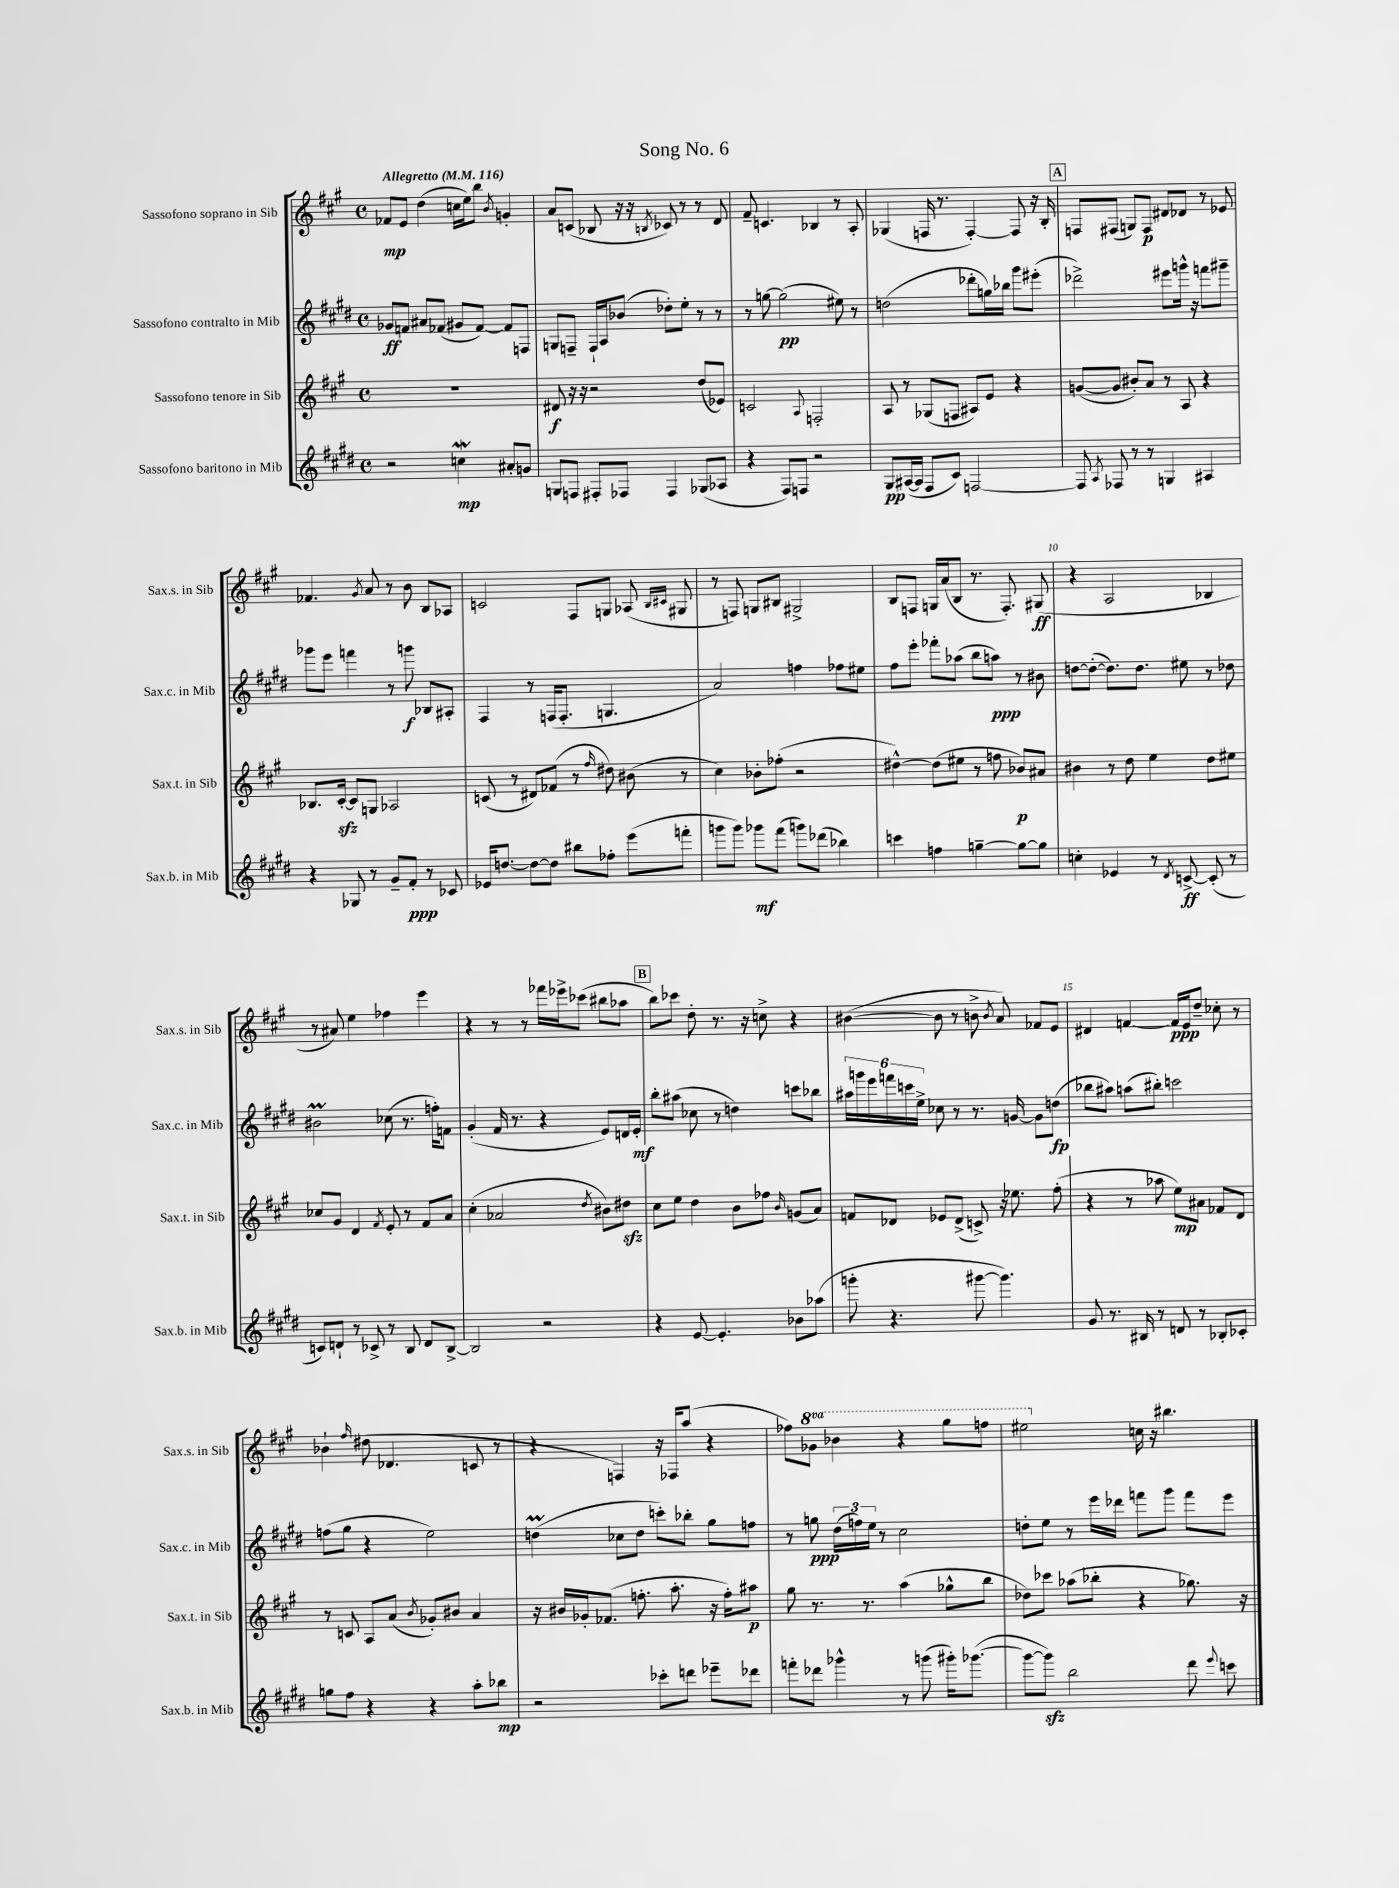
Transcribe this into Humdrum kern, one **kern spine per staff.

**kern	**kern	**kern	**kern
*staff4	*staff3	*staff2	*staff1
*clefG2	*clefG2	*clefG2	*clefG2
*k[f#c#g#d#]	*k[f#c#g#]	*k[f#c#g#d#]	*k[f#c#g#]
*M4/4	*M4/4	*M4/4	*M4/4
*met(c)	*met(c)	*met(c)	*met(c)
*MM116	*MM116	*MM116	*MM116
2r	1r	8g-	8f-
.	.	8f	8e
.	.	8a#	(4dd
.	.	(8f-	.
4cc	.	8g#	16cc
.	.	.	16ee)
.	.	[8f-)	8bb
.	.	.	8qb
8a#'	.	8f-]	4g'
8g	.	8F	.
=	=	=	=
8G	8d#	8G	8a
8F	16r	8F~	(8c
.	16r	.	.
8F#'	2r	16F`	8B-
.	.	16A	.
8F-	.	(8b-	16r
.	.	.	16r
.	.	.	8qB
4F-	.	8dd-')	8c-)
.	.	8ee'	8r
(8G-	(8dd	8r	8r
8A-	8e-)	8r	8d
=	=	=	=
4r	2c	8r	8f#~
.	.	[8gg	4.c
8F#)	.	(2gg]	.
8F	.	.	.
.	8qqA	.	.
2r	2F'	.	4B-
.	.	8ee#)	8r
.	.	8r	8A'
=	=	=	=
8G#	8A	(2dd	(4G-
([16A#	8r	.	.
16A#]	.	.	.
8F#	(8G-	.	16F
.	.	.	8.r
8c#)	8F	.	.
[2F	8A#)	8ddd-'	[4F')
.	8e	16gg)	.
.	.	16bb-	.
.	4r	8ggg#	8F]
.	.	(8eee#'	16r
.	.	.	16B'
=	=	=	=
8F]	([8g	2ddd-^)	8F
8qA	.	.	.
8F-	8g]	.	(8F#
8r	8b#')	.	8G)
8r	8a	.	8F#
4G	8r	8eee#	8d#
.	8A	16ggg^^	8d-
.	.	16r	.
4A#	4r	8fff	8r
.	.	8ggg#~	8e-
=	=	=	=
4r	8.B-	8ggg-	4.f-
.	.	8eee	.
.	[16c#'	.	.
8G-	8c#]	4fff	.
.	.	.	8qg#
8r	8G	.	8a
8g#~	2A-	8r	8r
8f#'	.	8ggg	8b
8r	.	8B-	8B
8c-	.	8A#'	8A-
=	=	=	=
16e-	(8c	4F#	2c
[8.dd	.	.	.
.	8r	.	.
8dd_	8d#)	8r	.
8dd]	(8f-	(16F	.
.	.	8.F'	.
8bb#	8r	.	8F#
.	16qqff#	.	.
8ff-'	8dd#)	4.G	8G
(8eee	(8b#	.	(8A-
.	.	.	16qqB
.	.	.	16qqc#
8fff'	8r	.	8G#
=	=	=	=
8ggg	4cc#)	2a)	8r
8ggg)	.	.	8F)
8ggg-	8b-'	.	8G
(8fff#	(8ff-'	.	8B#
8ggg)	2r	4ff	2G#^
(8ddd-	.	.	.
4bb-)	.	8ff-	.
.	.	8ee#	.
=	=	=	=
4ccc	[4dd#^^)	8ff#	8B
.	.	8eee'	8F
4ff	(8dd#]	8fff-'	16G
.	.	.	(16a
.	8ee#	(8aa-	8B
[4gg~	8r	8bb	8.r
.	8ff	8aa)	.
.	.	.	8.F')
8gg_	8b-)	8r	.
8gg]	8a#	8b#	(8G#
=	=	=	=
4cc'	4b#	[8dd	4r
.	.	(8dd'_	.
4e-	8r	8.dd])	2A
.	8dd	.	.
.	.	8.dd	.
8r	4ee	.	.
8qd#	.	.	.
[8c^	.	8ee#	.
(8c']	8dd	8r	4B-
8r	8ee#	8dd-	.
=	=	=	=
8c)	8cc-	2b#	8r
8d`	8g#	.	8a#)
8r	4d	.	4ee
8c-^	.	.	.
.	8qf#	.	.
8r	8e'	(8cc-	4ff-
8B	8r	8.r	.
8d	8f#	.	4eee
.	.	16ff')	.
[8B^	8a	8f	.
=	=	=	=
2B]	(4cc#'	(4g#'	4r
.	2a-	16f#	8r
.	.	8.r	.
.	.	.	8r
2r	.	4r	16fff-
.	.	.	16eee-^
.	.	.	(8ccc-
.	8qdd	.	.
.	8b#)	8e)	8bb#
.	8dd#	16d	8aa-
.	.	16e'	.
=	=	=	=
4r	8cc#	8bb'	8bb)
.	8ee	(8aa#	8ccc-
[8e	4dd	8cc-	8dd'
4.e']	.	8r	8.r
.	8b	4dd)	.
.	.	.	16r
.	8ff-	.	8cc^
.	16qqb	.	.
8b-	(8g	8ccc	4r
(8aa-	8a)	8bb-	.
=	=	=	=
8ggg'	8f	24aa#	([4b#
.	.	24ggg	.
.	.	24eee	.
4.r	8d-	24fff	.
.	.	24ccc	.
.	.	24ee^	.
.	8e-	8cc-	8b#]
.	(8d-^	8r	8r
[8ggg#	8c^)	8.r	8b^
.	.	.	8qb
4.ggg#])	16r	.	8a)
.	8.ee-	[16g	.
.	.	8g]	8f-
.	(8ff#'	(8dd	8e
=	=	=	=
8g#	4r	8bb-	4d#
8.r	.	8aa#)	.
.	8r	(8aa	[4f
16B#	.	.	.
8r	8aa-	8bb#')	.
8d	8ee)	2ccc	16f]
.	.	.	16e
8r	8a#	.	8dd~
8B-'	8f-	.	8cc-'
8c-'	8d	.	8r
=	=	=	=
8gg	8r	(8ff	4b-`
8ff#	8c	8gg#	.
.	.	.	16qqff#
4r	8A	4r	(8dd#
.	(8a	.	4.d-
.	8qb	.	.
4r	8g-')	2ee)	.
.	8b#	.	.
8aa'	4a	.	8c
8bb-	.	.	8r
=	=	=	=
2r	16r	(4dd	4r
.	16b#	.	.
.	16g-'	.	.
.	(8.f-	.	.
.	.	8cc-	4F)
.	8.ff'	8dd	.
8ccc-'	.	8ccc')	16r
.	8.aa'	.	16F-
8ddd	.	8bb-'	(8aa
8eee-~	16r	8gg#	4r
.	16ff')	.	.
8ddd-	8aa#	8ff	.
=	=	=	=
8fff'	8gg#	8r	8ff-)
8ddd-	8.r	8gg	8gg-
4ggg-^^	.	(24dd#	4bb-
.	.	24ff)	.
.	8.r	.	.
.	.	24ee	.
.	.	8r	.
8r	(4aa	2cc#	4r
(8ggg	.	.	.
16ggg#')	8gg-^^	.	8ggg#
([8.ggg-	.	.	.
.	8bb	.	8fff
=	=	=	=
8ggg-_	8dd-)	8dd'	2eee#
8ggg-])	8ccc-	8ee	.
2bb	(8aa-	8r	.
.	8bb-'	16eee	.
.	.	16ddd-	.
.	4r	8fff	16cc
.	.	.	16r
.	.	8ggg#	4.bb#
8ddd#	8.gg-)	8fff	.
8qqeee	.	.	.
8ccc	.	8eee	.
.	16r	.	.
==	==	==	==
*-	*-	*-	*-
